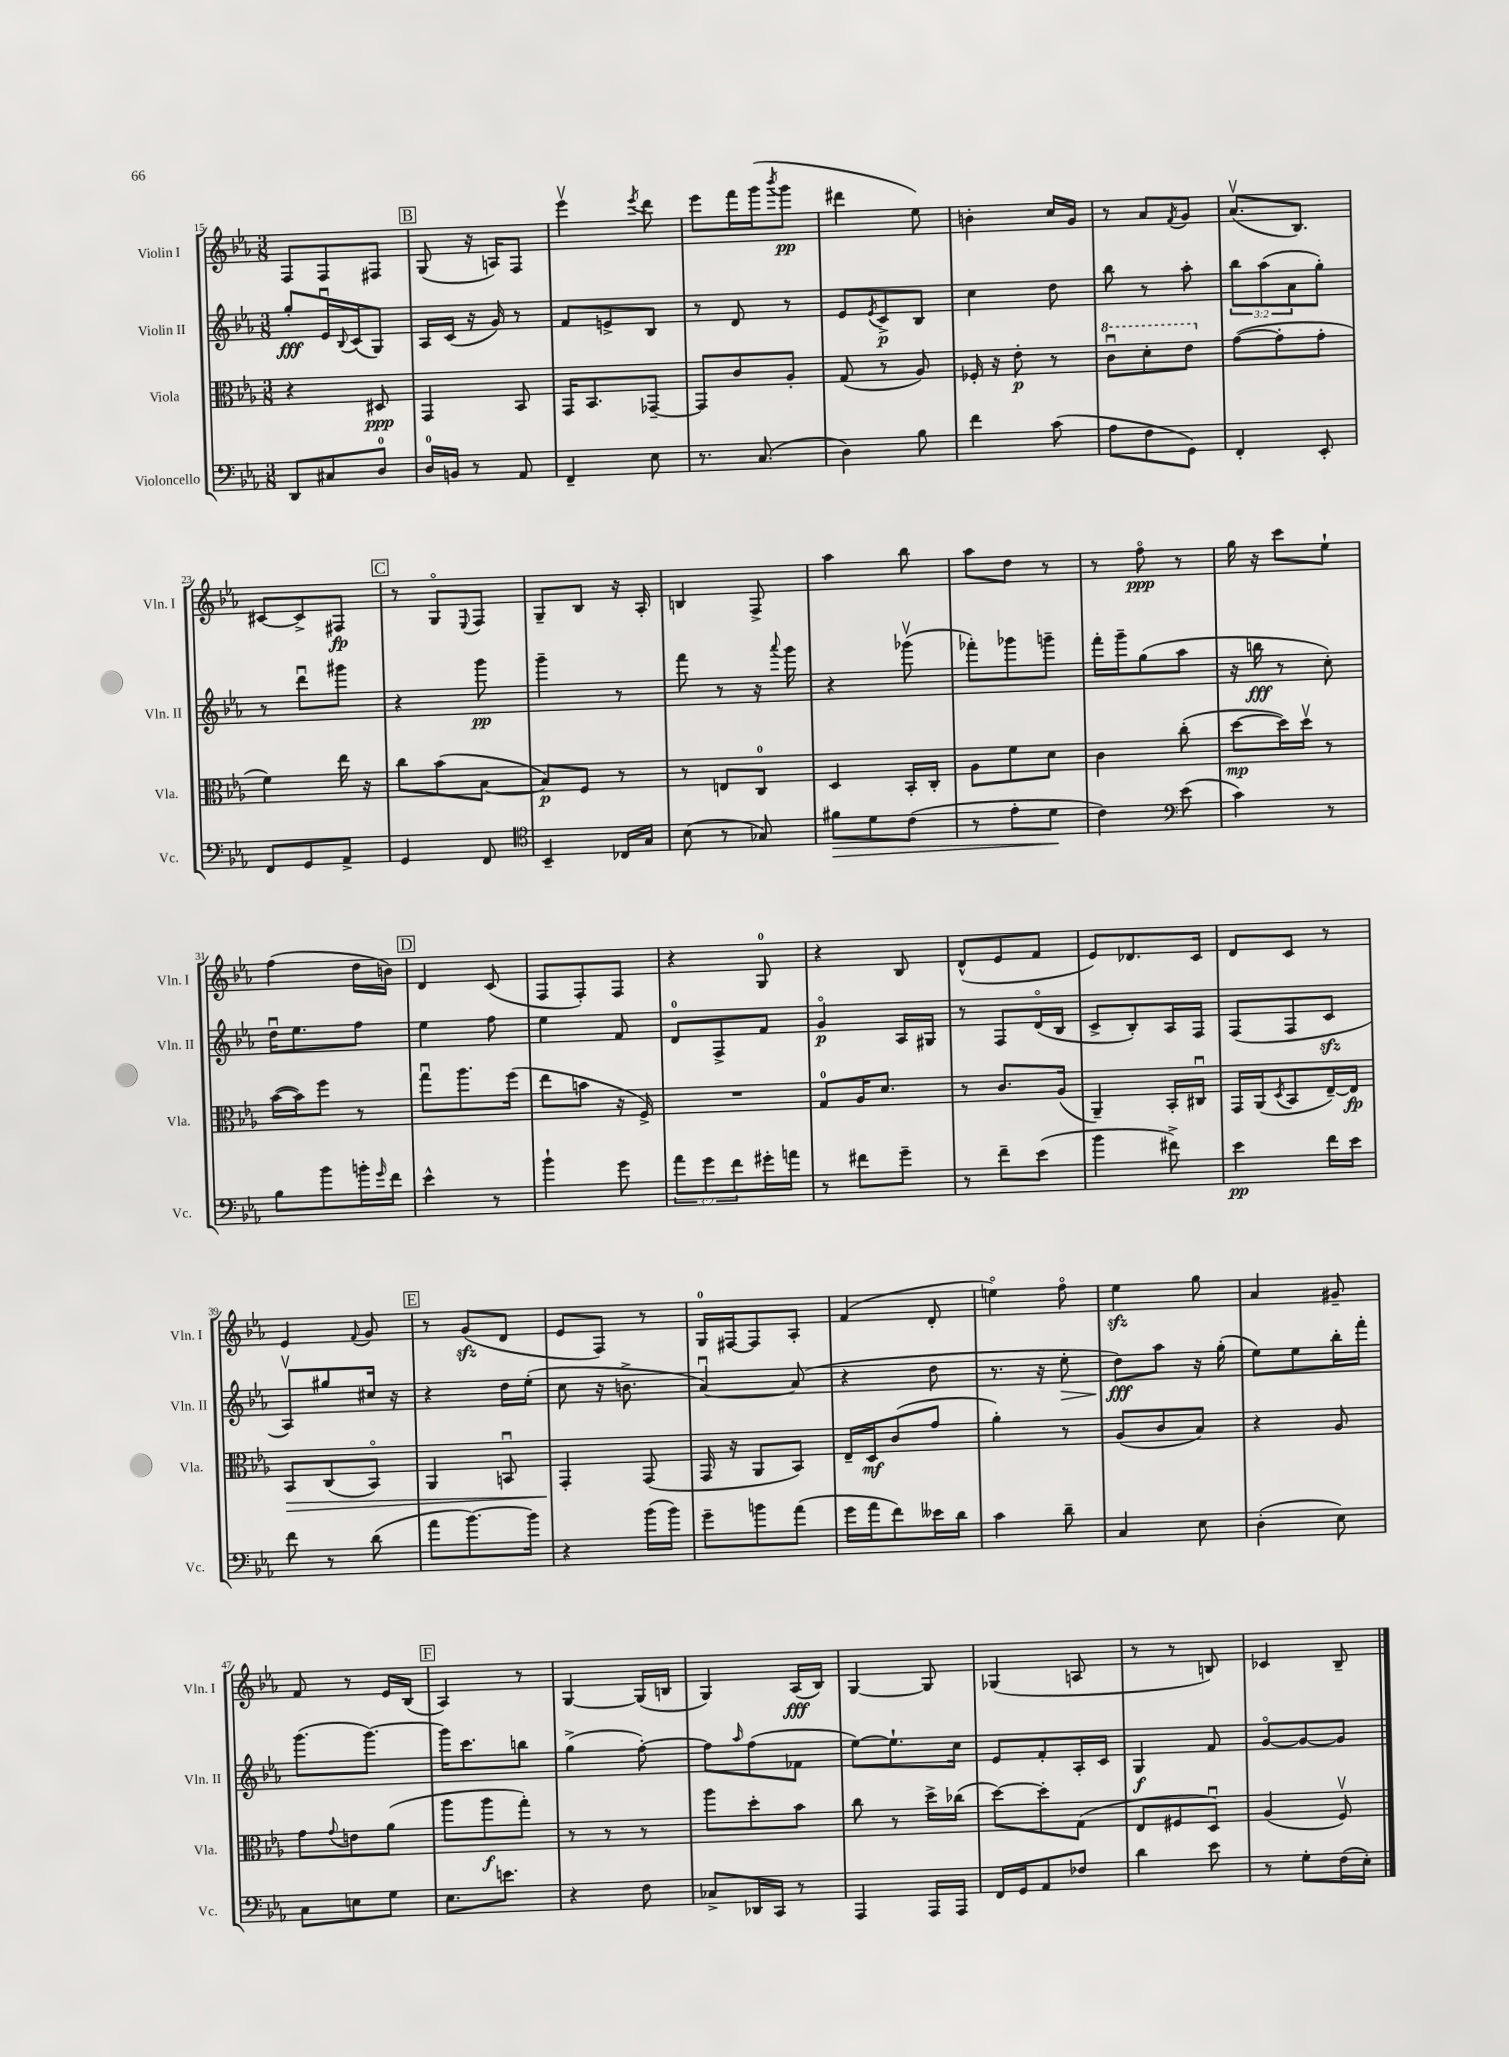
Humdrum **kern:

**kern	**kern	**kern	**kern
*staff4	*staff3	*staff2	*staff1
*clefF4	*clefC3	*clefG2	*clefG2
*k[b-e-a-]	*k[b-e-a-]	*k[b-e-a-]	*k[b-e-a-]
*M3/8	*M3/8	*M3/8	*M3/8
8DD/L	4r	8gg'/L	8F/L
8C#/	.	16e-u/L	8F/
.	.	8qqB-/	.
.	.	(16c/J	.
8D/J	8D#/	8G/J)	8F#/J
=	=	=	=
16D/LL	4GG/	16A-/LL	(8G/
16BB/JJ	.	(16c/JJ	.
8r	.	16r	16r
.	.	16g/)	16A/LK)
8AA-/	8BB-/	8r	8F/J
=	=	=	=
4FF~/	16GG/LK	8f/L	4eee-v\
.	8.BB-/	.	.
.	.	8e^/	.
.	.	.	8qeee-/
8E-\	[8GG-~/J	8B-/J	8ddd\
=	=	=	=
8.r	8GG-/]L	8r	8eee-\L
.	8c/	8d/	16fff\L
(8.C/	.	.	(16ggg\J
.	.	.	8qbbb-/
.	8A-'/J	8r	8ggg\J
=	=	=	=
4D\)	(8G/	8e-/L	4ddd#\
.	.	8qe-/	.
.	8r	8c^/	.
8B-\	8A-/)	8B-/J	8ee-\)
=	=	=	=
4f\	16F-'/	4cc\	4b'\
.	16r	.	.
.	8e-'\	.	.
(8c\	8r	8dd\	16cc/LL
.	.	.	16g/JJ
=	=	=	=
8A-\L	8ccu\L	8bb-\	8r
8F\	8dd'\	8r	8a-/L
.	.	.	8qf/
8GG\J)	8ee-\J	8aa-'\	8g/J
=	=	=	=
4FF'/	([8g\L	12bb-\L	(8.a-v/L
.	.	(12aa-\	.
.	8g'\]	.	.
.	.	12a-\	.
.	.	.	8.B-/J)
8EE-'/	8g'\J	8gg'\J)	.
=	=	=	=
8FF/L	4f\)	8r	[8c#/L
8GG/	.	8dddu\L	8c#^/]
8AA-^/J	16ee-\	8ggg#\J	8F#/J
.	16r	.	.
=	=	=	=
4GG/	8cc\L	4r	8r
.	(8b-\	.	8Go/L
.	.	.	8qqE-/
8FF/	[8B-\J	8ggg\	8F/J
=	=	=	=
*clefC4	*	*	*
4BB-~/	8B-/]L)	4ggg~\	8G~/L
.	8F/J	.	8B-/J
16C-/LL	8r	8r	16r
16G/JJ	.	.	16A-'/
=	=	=	=
(8B-\	8r	8fff\	4B/
8r	8E/L	8r	.
8G-/)	8C/J	16r	8F^/
.	.	8qqaaa-/	.
.	.	16ggg\	.
=	=	=	=
8f#\L	4D/	4r	4aa-\
8d\	.	.	.
(8c\J	16BB-'/LL	(8ggg-v\	8bb-\
.	16C'/JJ	.	.
=	=	=	=
8r	8A-\L	8fff-'\L)	8aa-\L
8e-'\L	8f\	8ggg-\	8dd\J
8d\J	8d\J	8ggg~\J	8r
=	=	=	=
4c\)	4c\	16fff'\LL	8r
.	.	16ggg~\J	.
.	.	(8gg\	8ffo\
*clefF4	*	*	*
(8e-\	(8cc'\	8aa-\J	8r
=	=	=	=
4c\)	[8dd\L	16r	16gg\
.	.	16bb\	16r
.	16dd\]L)	8r	8ccc\L
.	16ddv\JJ	.	.
8r	8r	8cc'\)	8ee-`\J
=	=	=	=
8B-\L	([16b-\LL	16ddu\LK	(4ff\
.	16b-\]J)	8.ee-\	.
8b-\	8ff\J	.	.
16b'\L	8r	8ff\J	16dd\LL
16qqg/	.	.	.
16f\JJ	.	.	16b\JJ)
=	=	=	=
4e-^^\	8ggu\L	4ee-\	4d/
.	8.aa-\	.	.
8r	.	8ff\	(8c/
.	(16ff\Jk	.	.
=	=	=	=
4b-`\	8ee-\L	4ee-\	8F/L
.	8b\J	.	8F'/)
8g\	16r	8f/	8F/J
.	16F^/)	.	.
=	=	=	=
12a-\L	4.r	8d/L	4r
12g\	.	.	.
.	.	8F^/	.
12f\	.	.	.
16g#'\L	.	8f/J	8G/
16a\JJ	.	.	.
=	=	=	=
8r	8G/L	4go/	4r
8f#\L	16A-/K	.	.
.	8.d/J	.	.
8g~\J	.	16A-/LL	8B-/
.	.	16G#/JJ	.
=	=	=	=
8r	8r	8r	(8d^^/L
8f~\L	8.c/L	8F/L	8e-/
(8e-\J	.	(16do/L	8f/J
.	(16A-/Jk	16B-/JJ	.
=	=	=	=
4b-\	4AA-~/)	8c^/L	8e-/L)
.	.	8B-'/)	8.d-/
8f#^\)	16BB-'/LL	16A-/L	.
.	16C#u/JJ	16F/JJ	16c/Jk
=	=	=	=
4e-\	16GG/LL	(8F/L	8d/L
.	(16AA-/J	.	.
.	8qD/	.	.
.	8BB-/	8F/	8c/J
16f\LL	[16E-~/L)	8c/J	8r
16e-\JJ	16E-/]JJ	.	.
=	=	=	=
8f\	8BB-/L	8A-v/L)	4e-/
8r	(8C/	8gg#/	.
.	.	.	8qqf/
(8d\	8BB-o/J)	16cc#/Jk	8g/
.	.	16r	.
=	=	=	=
8a-\L	4AA-/	4r	8r
[8.b-\)	.	.	(8g/L
.	8BBu/	16dd\LL	8d/J
16b-\]Jk	.	(16ee-'\JJ	.
=	=	=	=
4r	4GG'/	8cc\	8e-/L
.	.	16r	8F/J)
.	.	8.b^\	.
(16b-\LL	(8GG/	.	8r
16b-\JJ)	.	.	.
=	=	=	=
8g~\L	16GG/	[4a-u/)	16G/LL
.	16r	.	[16F#/J
8b\	8AA-/L	.	8F#/]
(8a-\J	8BB-/J)	(8a-/]	8A-'/J
=	=	=	=
16g\LL	16E-~/LL	4r	(4f/
16a-\J	16D/J	.	.
8f\)	(8c/	.	.
16e--\L	8g/J	8dd\	8d'/
16d\JJ	.	.	.
=	=	=	=
4c\	4a-'\)	8.r	4eeo\)
.	.	16r	.
8d~\	8r	8ee-'\	8ffo\
=	=	=	=
4C/	(8A-/L	8dd\L)	4ee-\
.	8c/	8aa-\J	.
8E-\	8B-/J)	16r	8gg\
.	.	(16gg'\	.
=	=	=	=
(4D'\	4r	8ee-\L)	4a-/
.	.	8ee-\	.
8E-\)	8A-/	16bb-'\L	8g#~/
.	.	16fff'\JJ	.
=	=	=	=
8C\L	8g\L	(8.ggg\L	8f/
.	8qqg/	.	.
8E\	8e\	.	8r
.	.	[8.ggg\J)	.
8G\J	(8a-\J	.	16e-/LL
.	.	.	(16B-/JJ
=	=	=	=
8.E-\L	8aa-\L	16ggg\]LK	4A-/)
.	.	8.ccc\	.
.	8aa-\	.	.
8.e\J	.	.	.
.	8gg'\J)	8bb\J	8r
=	=	=	=
4r	8r	(4gg^\	[4G/
.	8r	.	.
8F\	8r	[8ff'\)	(16G/]LL
.	.	.	16B/JJ
=	=	=	=
8C-^/L	8aa-\L	8ff\]L	4G/)
.	.	16qqaa-/	.
16DD-/L	8dd'\	(8ff\	.
16CC/JJ	.	.	.
8r	8b-\J	8f-\J	(16A-/LL
.	.	.	16B-/JJ)
=	=	=	=
4AAA-/	8cc\	[8ee-\L)	[4G/
.	8r	8.ee-`\]	.
16AAA-/LL	16dd^\LL	.	8G/]
16AAA-/JJ	(16cc-\JJ	16cc\Jk	.
=	=	=	=
16FF/LL	[8dd\L)	8e-/L	(4G-/
16GG/J	.	.	.
8AA-/	8dd'\]	8f'/	.
8F-/J	(8G\J	16A-'/L	8A/
.	.	16c/JJ	.
=	=	=	=
4d\	8E-/L	4G/	8r
.	8F#/	.	8r
8e-\	8Du/J)	8f/	8B/)
=	=	=	=
8r	(4A-/	[8go/L	4c-/
8G'\L	.	8g/_	.
(16F\L	8Fv/)	8g/]J	8B-~/
16E-'\JJ)	.	.	.
==	==	==	==
*-	*-	*-	*-
